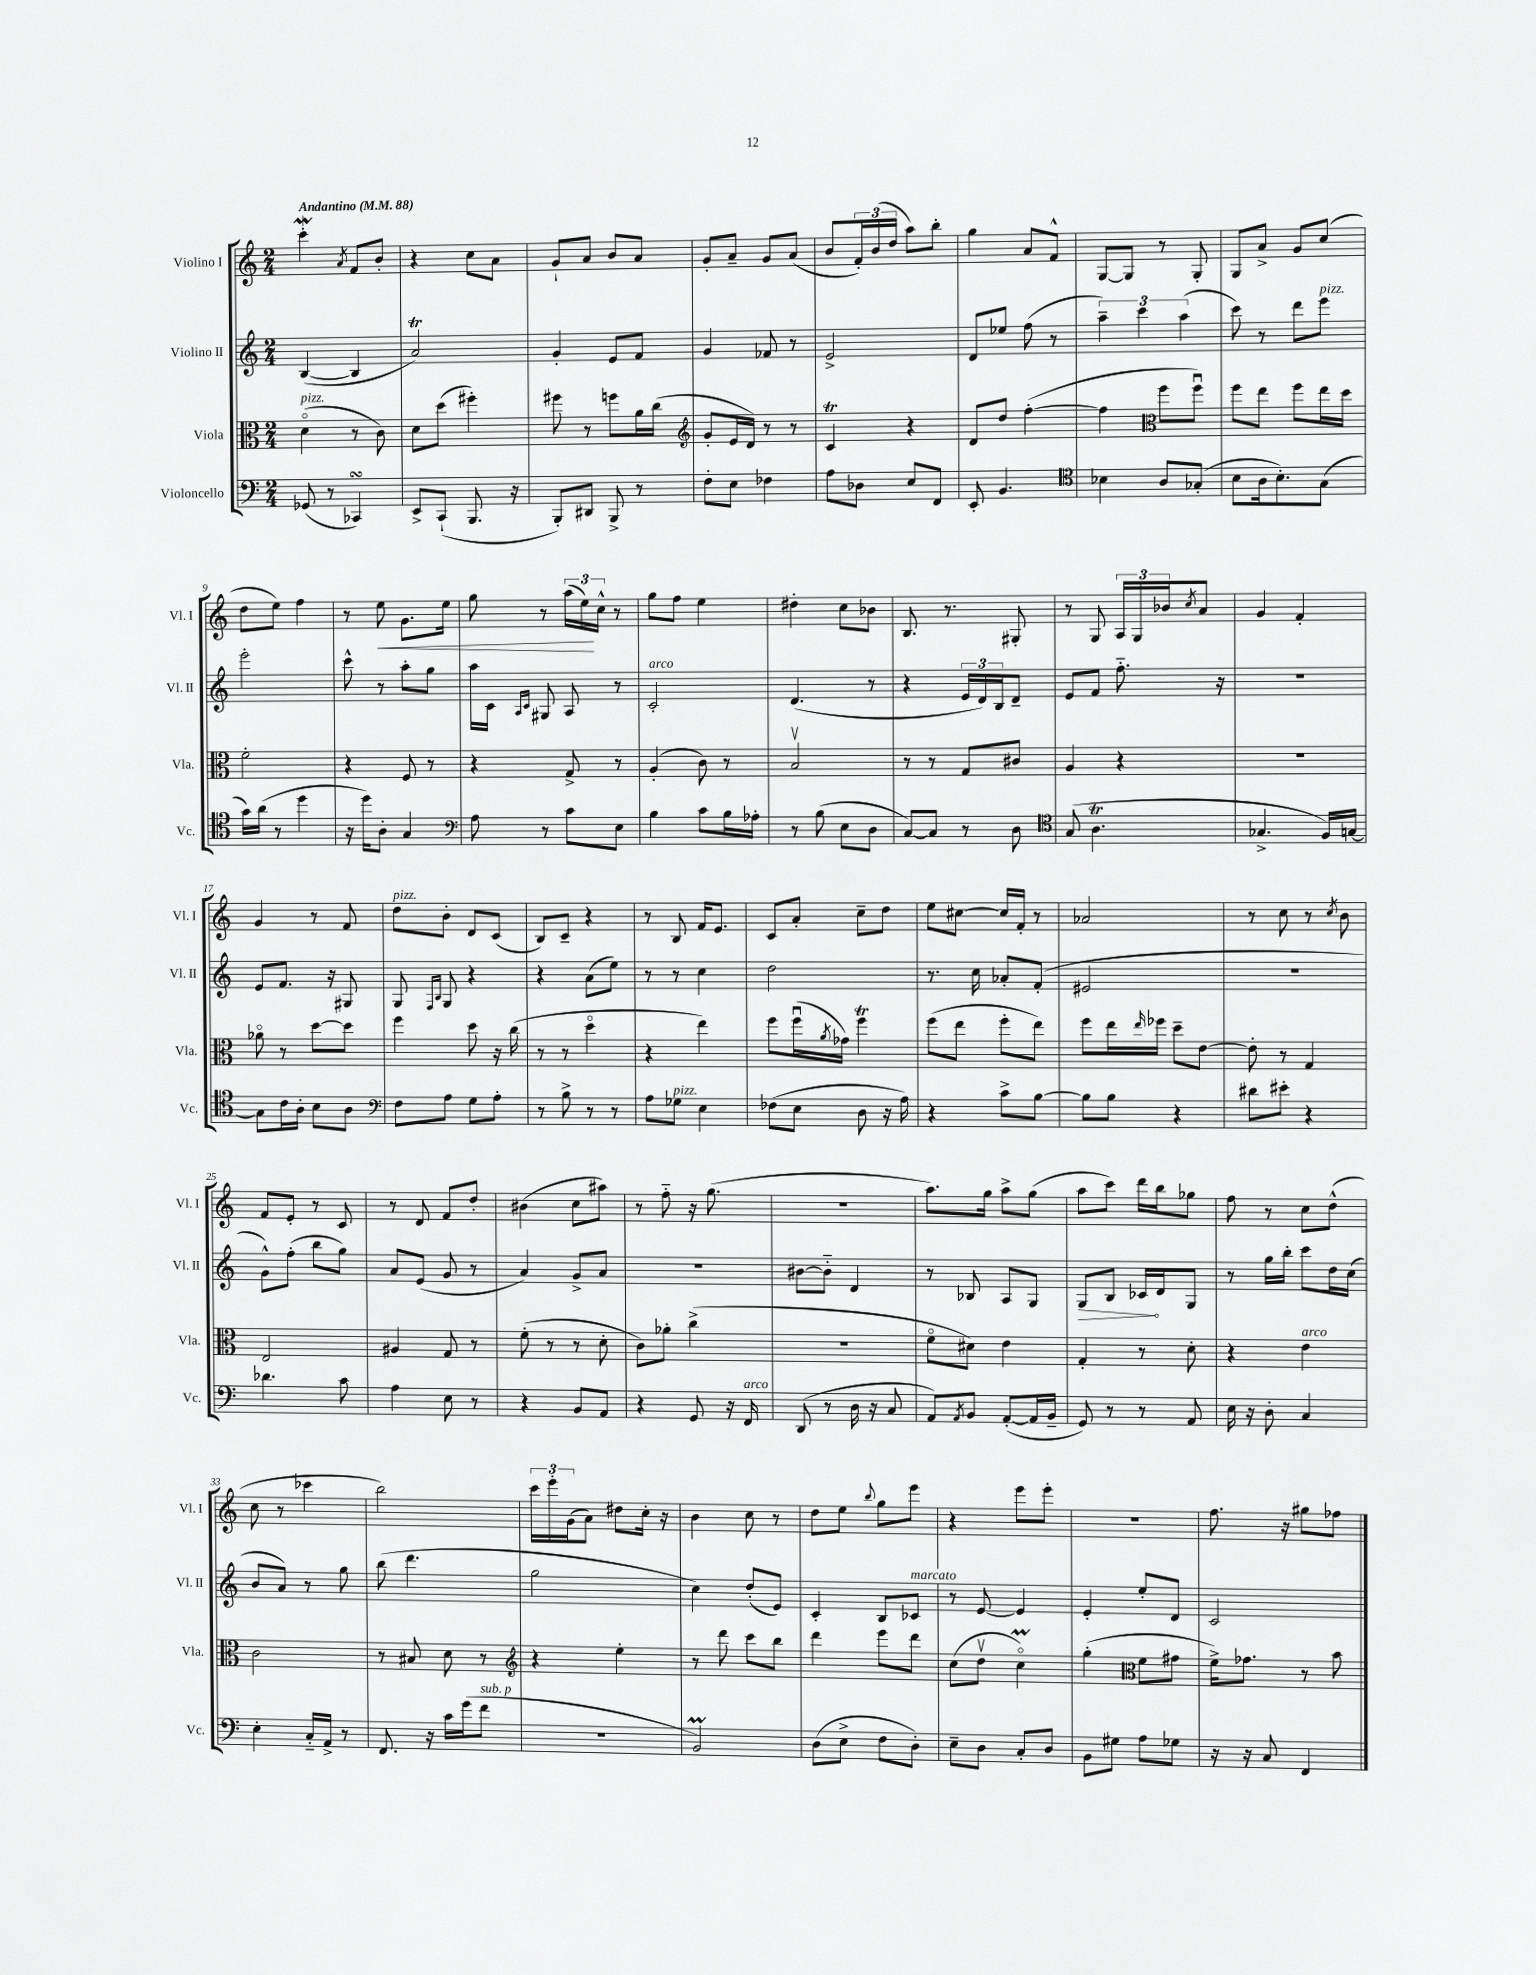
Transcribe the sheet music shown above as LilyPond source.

<<
\new StaffGroup <<
\new Staff = "s0" \with { instrumentName = "Violino I" shortInstrumentName = "Vl. I" } {
    \clef treble \key c \major \numericTimeSignature \time 2/4 \tempo "Andantino" 4 = 88
    c'''4-.\mordent \acciaccatura { a'8 } f'8 b'8-. |
    r4 c''8 a'8 |
    g'8-! a'8 b'8 a'8 |
    g'8-. a'8-- g'8 a'8( |
    b'8 \tuplet 3/2 { f'16-.) b'16( d''16 } a''8) b''8-. |
    g''4 a'8 f'8-^ |
    g8~ g8 r8 g8-. |
    g8 a'8-> g'8 c''8( |
    d''8 e''8) f''4 |
    r8 e''8\< g'8. e''16 |
    g''8 r8 \tuplet 3/2 { a''16( e''16\!) c''16-^ } r8 |
    g''8 f''8 e''4 |
    dis''4-. c''8 bes'8 |
    b8. r8. gis8-. |
    r8 g8 \tuplet 3/2 { a16 g16 bes'16 } \acciaccatura { c''8 } a'8 |
    g'4 f'4-. |
    g'4 r8 f'8 |
    d''8^\markup { \italic "pizz." } b'8-. d'8 c'8( |
    b8) c'8-- r4 |
    r8 b8 f'16 e'8. |
    c'8 a'8-. c''8-- d''8 |
    e''8 cis''8~ cis''16 f'16-. r8 |
    aes'2 |
    r8 c''8 r8 \acciaccatura { c''8 } b'8 |
    f'8 e'8-. r8 c'8 |
    r8 d'8 f'8 d''8-. |
    bis'4( c''8 ais''8) |
    r8 f''8-_ r16 g''8.( |
    R2 |
    a''8.) g''16 a''8-> g''8( |
    a''8 c'''8) d'''16 b''16 ges''8 |
    f''8 r8 c''8 d''8-^( |
    c''8 r8 ces'''4 |
    b''2) |
    \tuplet 3/2 { c'''16 e'''16-. g'16( } a'8) dis''8 c''16-. r16 |
    b'4 c''8 r8 |
    d''8 e''8 \appoggiatura { b''8 } g''8 e'''8 |
    r4 e'''8 e'''8-. |
    r2 |
    f''8. r16 gis''8 fes''8 \bar "|." |
}
\new Staff = "s1" \with { instrumentName = "Violino II" shortInstrumentName = "Vl. II" } {
    \clef treble \key c \major \numericTimeSignature \time 2/4
    b4~( b4 |
    a'2\trill) |
    g'4-. e'8 f'8 |
    g'4 fes'8 r8 |
    e'2-> |
    d'8 ees''8 f''8( r8 |
    \tuplet 3/2 { a''4--) c'''4 a''4( } |
    c'''8) r8 d'''8 e'''8^\markup { \italic "pizz." } |
    e'''2-. |
    c'''8-^ r8 a''8-. g''8 |
    a''16 c'16 \grace { a16 c'16 } gis8 a8 r8 |
    c'2-.^\markup { \italic "arco" } |
    d'4.( r8 |
    r4 \tuplet 3/2 { e'16 d'16) b16 } d'8-- |
    e'8 f'8 f''8.-_ r16 |
    r2 |
    e'8 f'8. r16 gis8 |
    g8 \grace { f16 b16 } g8 r4 |
    r4 a'8( e''8) |
    r8 r8 c''4 |
    d''2 |
    r8. c''16 aes'8-. f'8-.( |
    eis'2 |
    r2 |
    g'8-^) f''8-.( b''8 g''8) |
    a'8 e'8( g'8 r8 |
    a'4) g'8-> a'8 |
    R2 |
    bis'8~ bis'8-_ d'4 |
    r8 bes8 a8 g8 |
    \once \override Hairpin.circled-tip = ##t g8\> b8 ces'16\! d'16 g8 |
    r8 g''16 b''16-. c'''8 d''16 c''16( |
    b'8 a'8) r8 g''8 |
    b''8( d'''4. |
    g''2 |
    c''4) d''8-.( e'8) |
    c'4-. b8 ces'8^\markup { \italic "marcato" } |
    r8 e'8~ e'4 |
    e'4-. e''8-. d'8 |
    c'2 \bar "|." |
}
\new Staff = "s2" \with { instrumentName = "Viola" shortInstrumentName = "Vla." } {
    \clef alto \key c \major \numericTimeSignature \time 2/4
    d'4\flageolet^\markup { \italic "pizz." }( r8 c'8) |
    d'8 d''8( fis''4-.) |
    fis''8 r8 f''8 a'16 c''16( |
    \clef treble g'8-. e'16 d'16) r8 r8 |
    c'4\trill r4 |
    d'8 d''8 f''4~-.( |
    f''4 \clef alto f''8 f''8\downbow) |
    f''8 e''8 f''8 e''16 d''16 |
    f'2-. |
    r4 f8 r8 |
    r4 g8-> r8 |
    a4-.( c'8) r8 |
    b2\upbow |
    r8 r8 g8 cis'8 |
    a4 r4 |
    r2 |
    aes'8\flageolet r8 d''8~ d''8 |
    f''4 d''8 r16 c''16( |
    r8 r8 d''4\flageolet |
    r4 e''4) |
    f''8 f''16\downbow( \acciaccatura { a'8 } ges'16) f''4\trill |
    f''8( e''8 f''8-. e''8) |
    f''8 e''16 \grace { e''16 } fes''16 d''8-- e'8~ |
    e'8-. r8 g4 |
    e2 |
    ais4 g8 r8 |
    f'8-.( r8 r8 d'8-. |
    c'8) aes'8-. c''4->( |
    R2 |
    f'8\flageolet dis'8) e'4 |
    g4-. r8 d'8-. |
    r4 e'4^\markup { \italic "arco" } |
    c'2 |
    r8 bis8 d'8 r8 |
    \clef treble r4 e''4-. |
    r8 d'''8 c'''8 b''8 |
    d'''4 e'''8 d'''8 |
    c''8( d''8\upbow c''4\flageolet\prall) |
    g''4-.( \clef alto f'8 gis'8 |
    f'16->) ges'8. r8 b'8 \bar "|." |
}
\new Staff = "s3" \with { instrumentName = "Violoncello" shortInstrumentName = "Vc." } {
    \clef bass \key c \major \numericTimeSignature \time 2/4
    ges,8( r8 ces,4\turn) |
    e,8-> c,8-!( b,,8. r16 |
    b,,8-.) dis,8 b,,8-> r8 |
    f8-. e8 fes4 |
    a8 des8 e8 f,8 |
    e,8-. b,4. |
    \clef tenor bes4 a8 ges8-.( |
    b8 a16 b8.-.) g8( |
    g'16) a'16( r8 d''4 |
    r16 d''16) a8-. g4 |
    \clef bass a8 r8 c'8 e8 |
    b4 c'8 b16 aes16-. |
    r8 b8( e8 d8 |
    c8~) c8 r8 d8 |
    \clef tenor g8( a4.\trill |
    ges4.-> f16) g16~ |
    g8 c'16 a16-. b8 a8 |
    \clef bass f8 a8 g8 a8-. |
    r8 b8-> r8 r8 |
    a8 ges8^\markup { \italic "pizz." } e4 |
    fes8( e8 d8 r16 a16) |
    r4 c'8-> b8~ |
    b8 b8 r4 |
    dis'8 eis'8-. r4 |
    des'4. c'8 |
    a4 e8 r8 |
    r4 b,8 a,8 |
    r4 g,8 r16 f,16^\markup { \italic "arco" } |
    d,8( r8 d16 r16 c8 |
    a,8) \acciaccatura { a,8 } b,8 a,8~-.( a,16 b,16-- |
    g,8) r8 r8 a,8 |
    e16 r16 d8-. c4 |
    e4-. c16-_ a,16-> r8 |
    f,8. r16 c'16 g'16( f'8^\markup { \italic "sub. p" } |
    r2 |
    b,2\prall) |
    d8( e8-> f8 d8-.) |
    e8-- d8 c8-. d8 |
    b,8 gis8 a8 ges8 |
    r16 r16 c8 f,4 \bar "|." |
}
>>
>>
